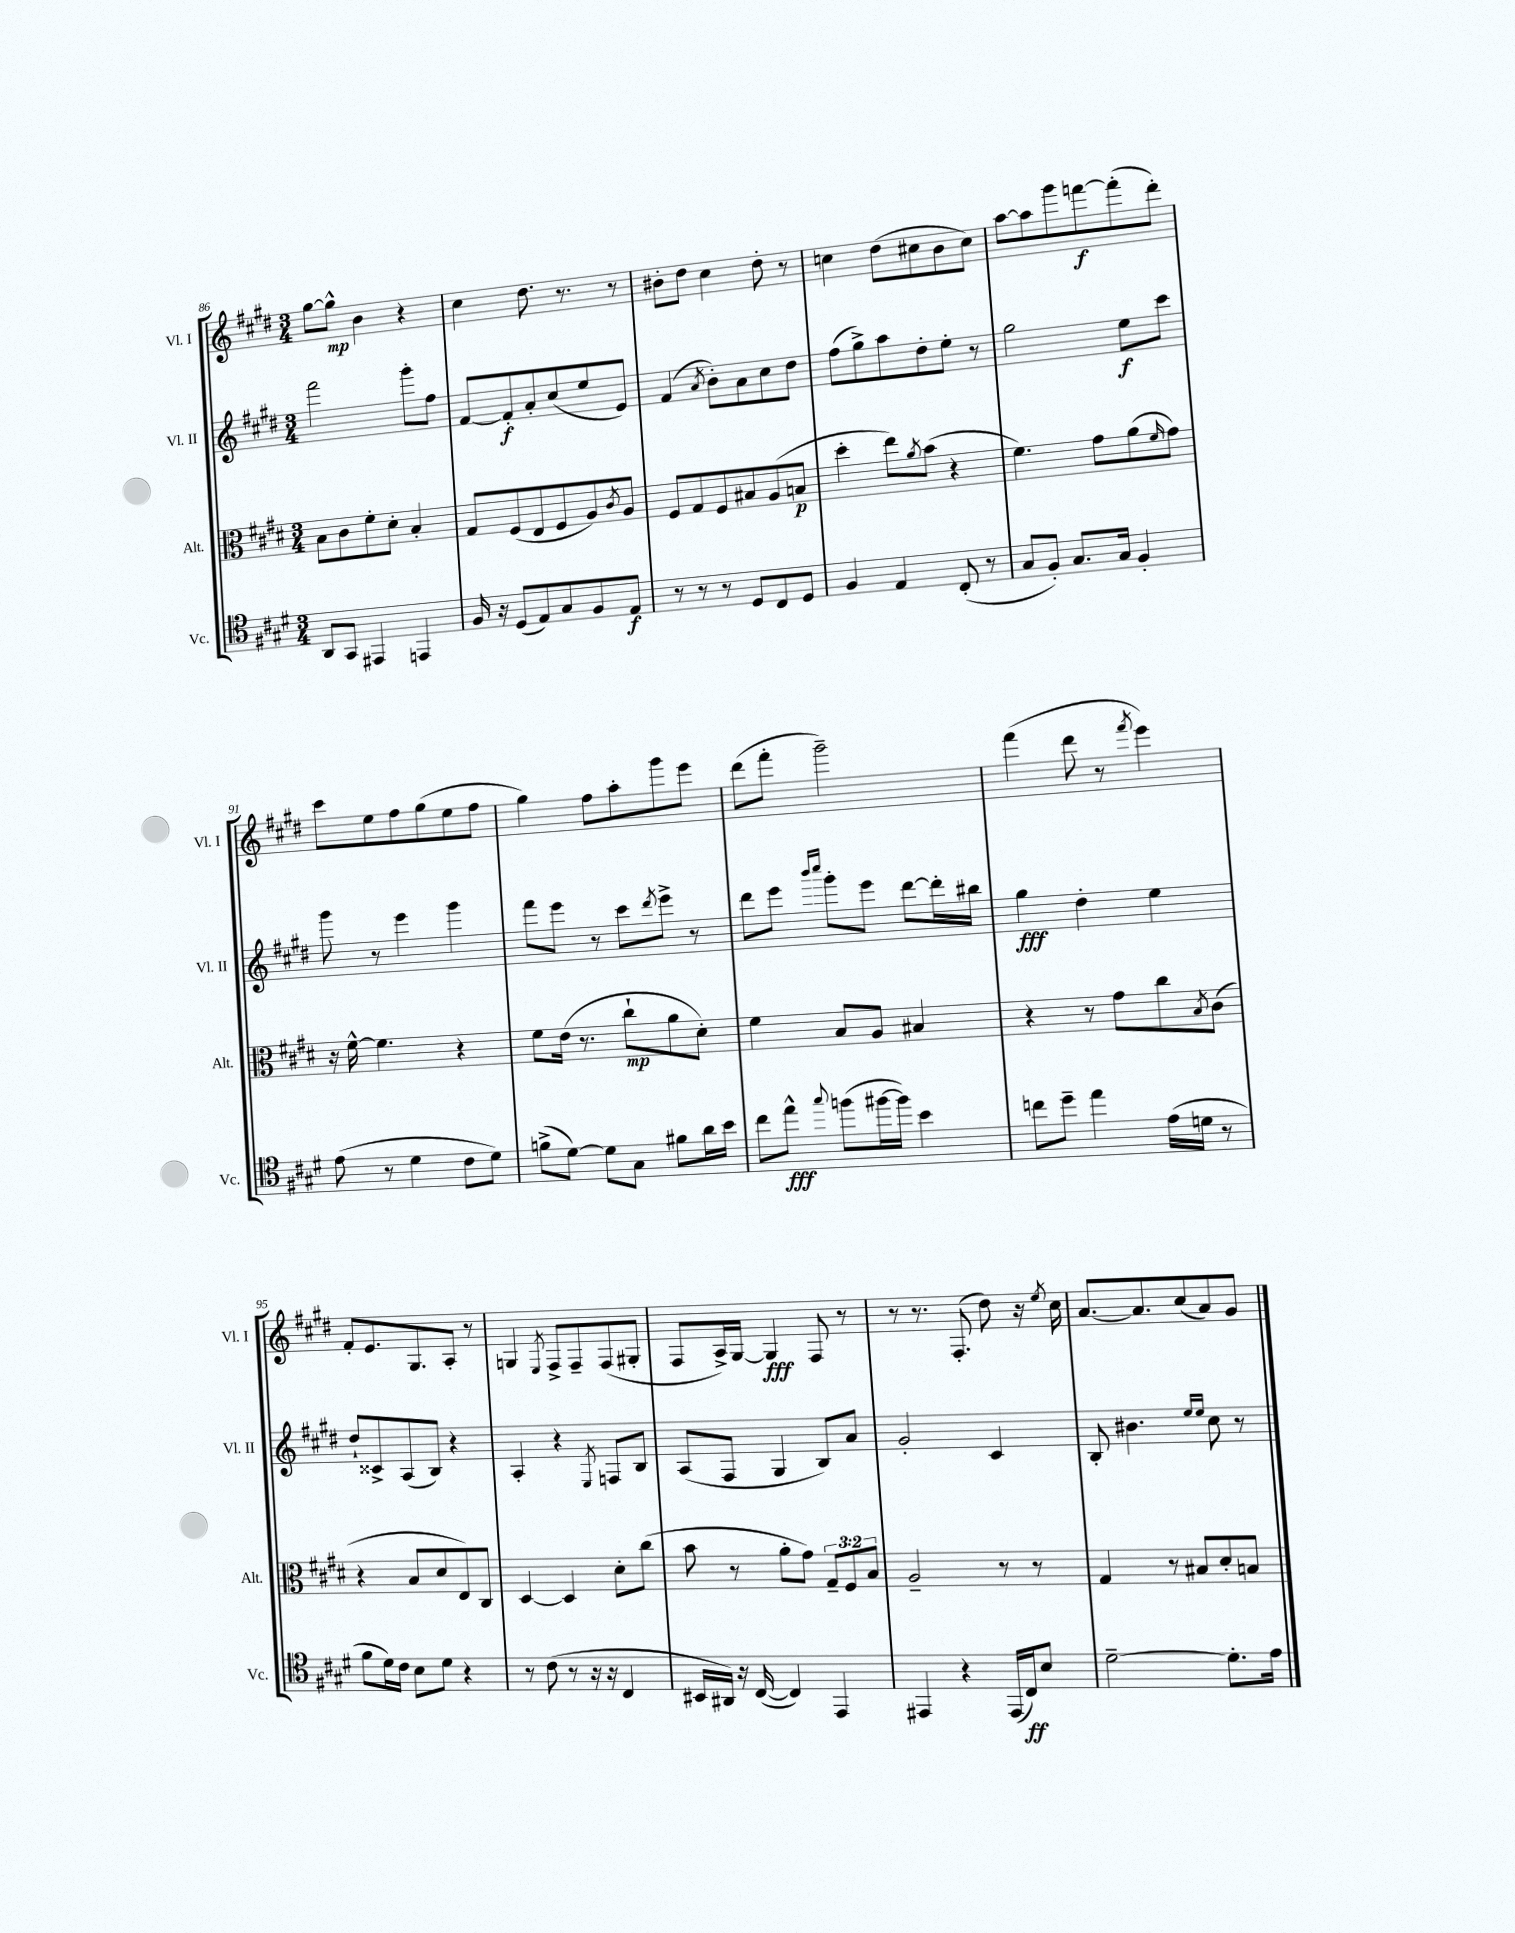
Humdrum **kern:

**kern	**kern	**kern	**kern
*staff4	*staff3	*staff2	*staff1
*clefC4	*clefC3	*clefG2	*clefG2
*k[f#c#g#d#]	*k[f#c#g#d#]	*k[f#c#g#d#]	*k[f#c#g#d#]
*M3/4	*M3/4	*M3/4	*M3/4
8AA/L	8B\L	2fff#\	[8gg#\L
8GG#/J	8c#\	.	8gg#^^\]J
4EE#/	8f#'\	.	4b\
.	8d#'\J	.	.
4EE/	4B'/	8ggg#'\L	4r
.	.	8ff#\J	.
=	=	=	=
16F#/	8G#/L	[8f#/L	4cc#\
16r	.	.	.
(8D#/L	(8F#/	8f#'/]	.
8E/)	8E/	8a'/	8.dd#\
8G#/	8F#/	(8cc#/	.
.	.	.	8.r
8F#/	8A/)	8ee/	.
.	8qc#/	.	.
8E/J	8A/J	8e/J)	8r
=	=	=	=
8r	8F#/L	(4f#/	8b#'\L
8r	8G#/	.	8dd#\J
.	.	8qa/	.
8r	8F#/	8b'\L)	4cc#\
8D#/L	8B#/	8a\	.
8C#/	(8A/	8cc#\	8dd#'\
8D#/J	8B/J	8dd#\J	8r
=	=	=	=
4F#/	4dd#'\	(8ff#\L	4cc\
.	.	8gg#^\)	.
4E/	8ee\L)	8aa\	(8dd#\L
.	8qa/	.	.
.	(8b\J	8dd#'\	8cc#\
(8C#'/	4r	8ee'\J	8b\
8r	.	8r	8cc#\J)
=	=	=	=
8G#/L	4.f#\)	2gg#\	[8aa\L
8F#'/J)	.	.	8aa\]
8.G#/L	.	.	8ggg#\
.	8g#\L	.	[8fff\
16G#/Jk	.	.	.
4F#'/	(8a\	8ee\L	(8fff'\]
.	16qqf#/	.	.
.	8g#\J)	8ccc#\J	8ddd#'\J)
=	=	=	=
(8e\	16r	8ggg#\	8ccc#\L
.	[16f#^^\	.	.
8r	4.f#\]	8r	8ee\
4d#\	.	4eee\	8ff#\
.	.	.	(8gg#\
8c#\L	4r	4ggg#\	8ee\
8d#\J)	.	.	8ff#\J
=	=	=	=
(8f^\L	8f#\L	8fff#\L	4gg#\)
[8d#\J)	(16e\Jk	8eee\J	.
.	8.r	.	.
8d#\]L	.	8r	8ff#\L
8G#\J	8cc#`\L	8ccc#\L	8aa'\
.	.	8qddd#/	.
8f#\L	8a\	8eee^\J	8ggg#\
16a\L	8d#'\J)	8r	8eee\J
16b\JJ	.	.	.
=	=	=	=
8cc#\L	4f#\	8ddd#\L	(8ddd#\L
8ee^^\J	.	8eee\J	8fff#'\J
.	.	16qqbbb/LL	.
8qqgg#/	.	16qqcccc#/JJ	.
(8ff\L	8B/L	8ggg#'\L	2ggg#~\)
[16ff#\L	8A/J	8eee\J	.
16ff#\]JJ)	.	.	.
4b\	4B#/	[8ddd#\L	.
.	.	16ddd#'\]L	.
.	.	16bb#\JJ	.
=	=	=	=
8cc\L	4r	4gg#\	(4fff#\
8dd#~\J	.	.	.
4ee\	8r	4dd#'\	8ddd#\
.	8g#\L	.	8r
.	.	.	8qfff#/
(16e\LL	8cc#\	4ee\	4eee\)
16d\JJ	.	.	.
.	8qB/	.	.
8r	(8c#\J	.	.
=	=	=	=
8f#\L	4r	8dd#`/L	8f#'/L
16d#\L)	.	8c##^/	8.e/
16c#\JJ	.	.	.
8B\L	8B/L	(8A/	.
.	.	.	8.G#/
8d#\J	8d#/	8B/J)	.
4r	8E/)	4r	8A'/J
.	8C#/J	.	8r
=	=	=	=
8r	[4D#/	4A'/	4G/
(8c#\	.	.	.
.	.	.	8qE/
8r	4D#/]	4r	8F#^/L
16r	.	.	8F#~/
16r	.	.	.
.	.	8qE/	.
4C#/	8d#'\L	8F/L	(8F#/
.	(8cc#\J	8B/J	8G#'/J
=	=	=	=
16BB#/LL	8b\	(8A/L	8F#/L
16AA#/JJ)	.	.	.
16r	8r	8F#/J	16A^/L)
([16C#/	.	.	[16G#/JJ
4C#/])	8a'\L	4G#/	4G#/]
.	8g#\J)	.	.
4EE/	12G#~/L	8B/L)	8F#/
.	12F#/	.	.
.	.	8a/J	8r
.	12B/J	.	.
=	=	=	=
4EE#/	2A~/	2g#'/	8r
.	.	.	8.r
4r	.	.	.
.	.	.	(8.F#'/
(16EE#/LL	8r	4c#/	8dd#\)
16C#/J)	.	.	.
8B/J	8r	.	16r
.	.	.	8qee/
.	.	.	16cc#\
=	=	=	=
[2d#~\	4G#/	8B'/	[8.a/L
.	.	4.b#\	.
.	.	.	8.a/]
.	8r	.	.
.	8B#/L	.	(8cc#/
.	.	16qqee/LL	.
.	.	16qqee/JJ	.
8.d#'\]L	8d#'/	8cc#\	8a/)
.	8B/J	8r	8g#/J
16e\Jk	.	.	.
==	==	==	==
*-	*-	*-	*-
